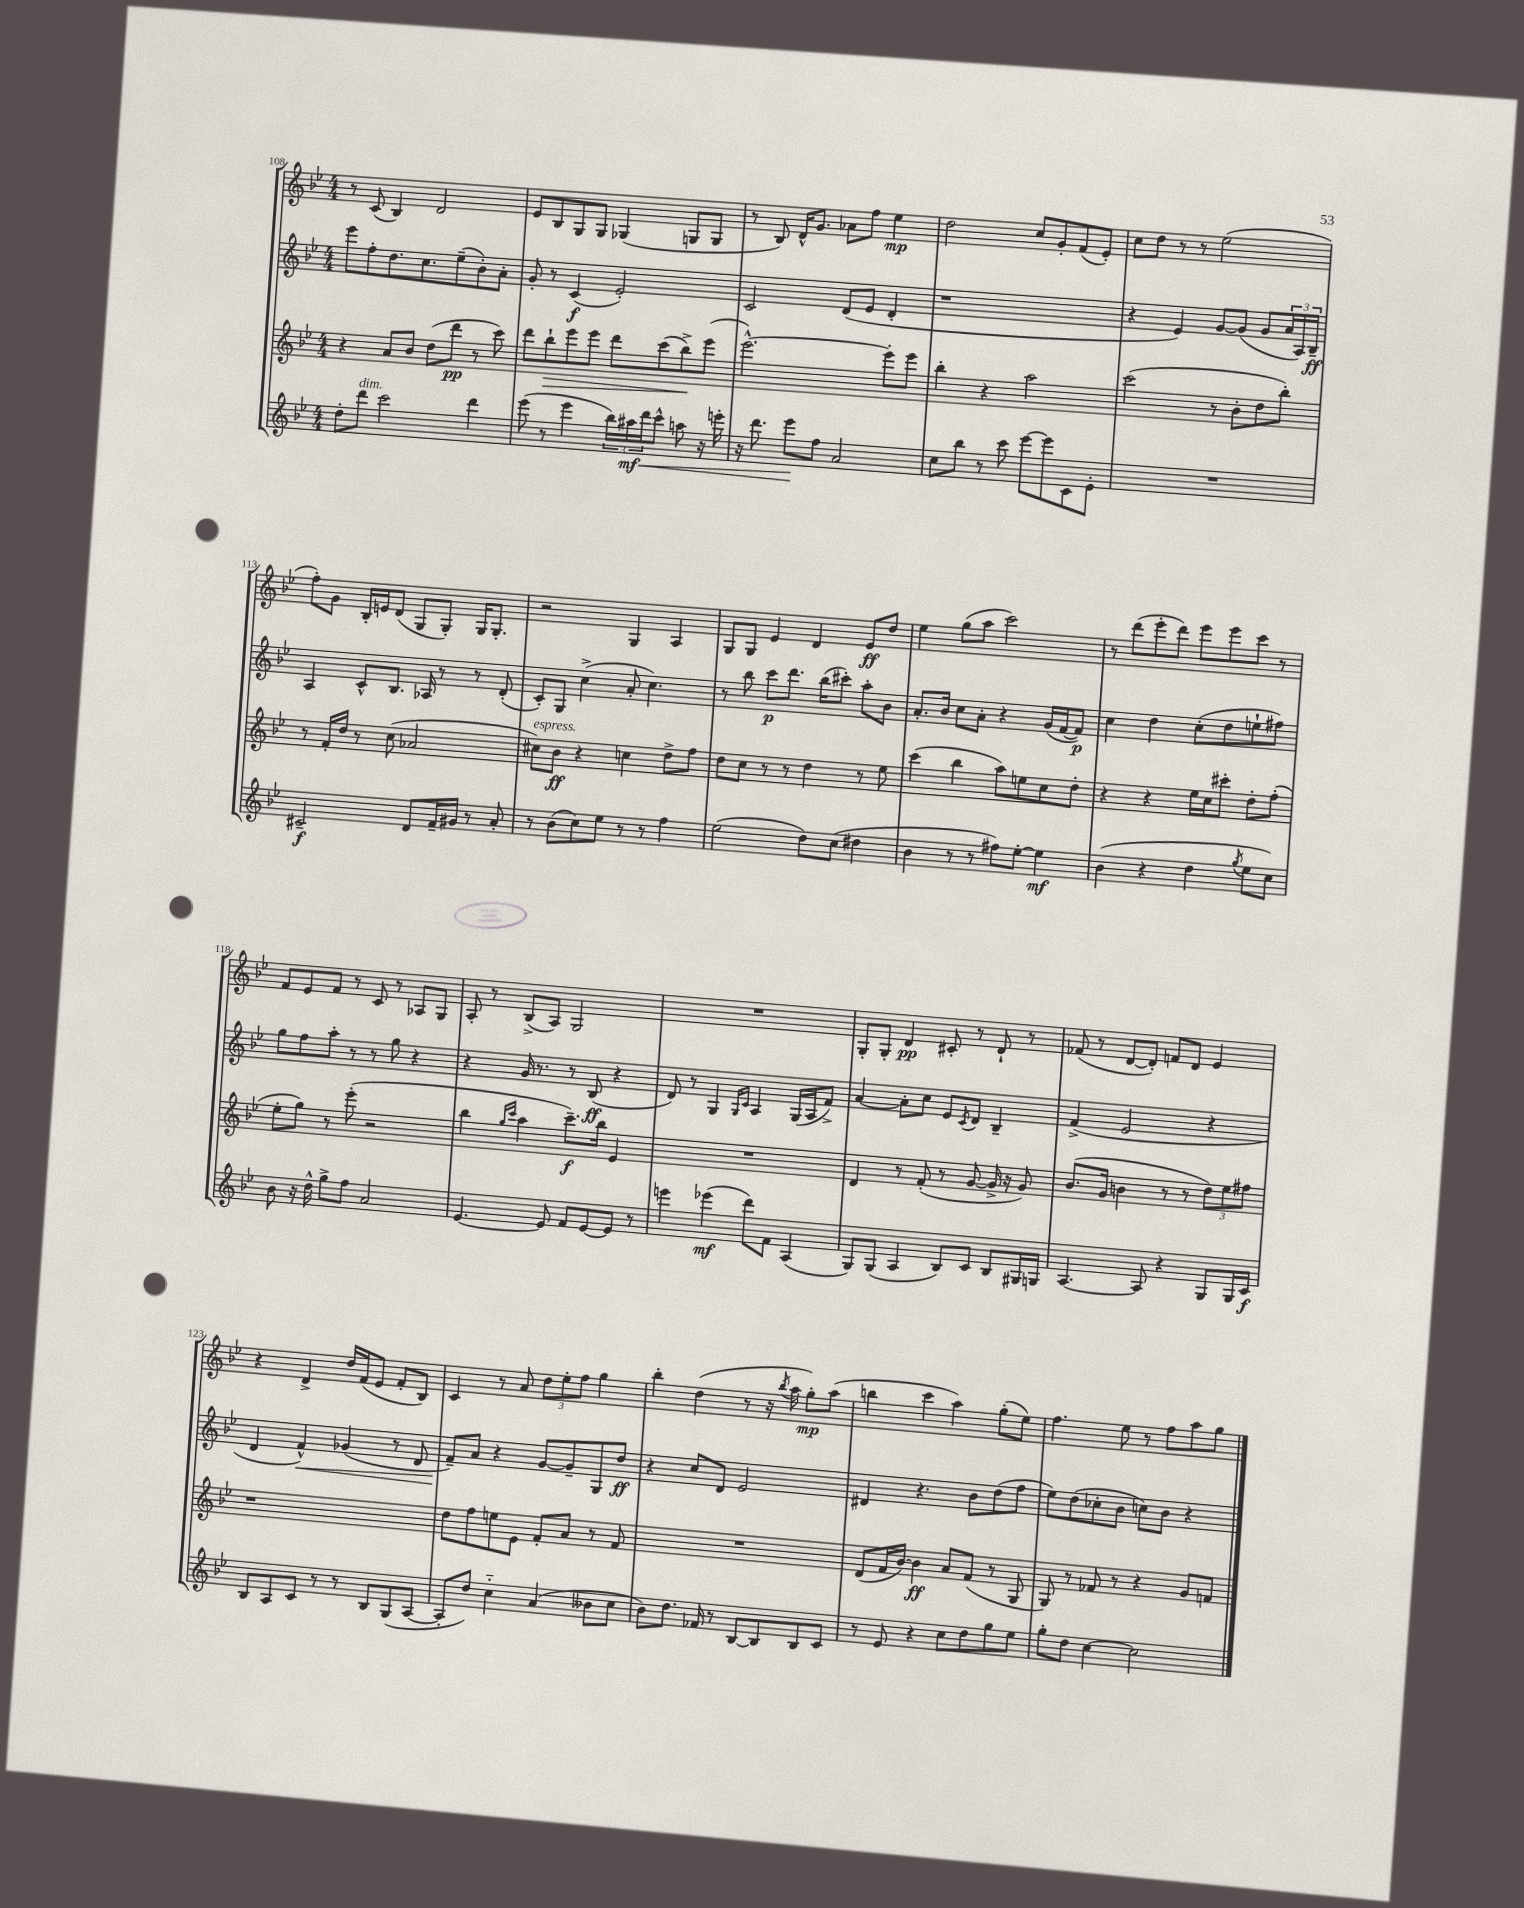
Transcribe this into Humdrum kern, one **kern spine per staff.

**kern	**kern	**kern	**kern
*staff4	*staff3	*staff2	*staff1
*clefG2	*clefG2	*clefG2	*clefG2
*k[b-e-]	*k[b-e-]	*k[b-e-]	*k[b-e-]
*M4/4	*M4/4	*M4/4	*M4/4
8dd'\L	4r	8eee-\L	8r
8ddd\J	.	8ff'\	(8c/
2ccc\	8a/L	8.dd\	4B-/)
.	8b-/J	.	.
.	.	8.cc\	.
.	(8dd\L	.	2d/
.	8ddd\J	(8ee-~\	.
4ddd\	8r	8b-'\)	.
.	8ccc\)	8a'\J	.
=	=	=	=
(8eee-\	8ddd\L	8g'/	8e-/L
8r	8bb-`\	8r	8B-/
4eee-\	8eee-\	(4c/	8G/
.	8eee-\J	.	8G/J
24bb-\LL)	8ddd\L	2e-'/)	(4G-/
24aa#\	.	.	.
24ddd\J	.	.	.
8ccc^^\J	(8ccc\	.	.
8aa\	8bb-^\)	.	8G/L
16r	(8eee-\J	.	8G/J
16eee'\	.	.	.
=	=	=	=
16r	[2.eee-^^\)	2c/	8r
8.ddd\	.	.	.
.	.	.	8B-/)
8eee-\L	.	.	16d^^/LK
.	.	.	8.g/J
8ff\J	.	.	.
2a/	.	(8d/L	8a-\L
.	.	8e-/J	8ff\J
.	8eee-'\]L	4d'/	4ee-\
.	8eee-\J	.	.
=	=	=	=
8cc\L	4bb-'\	1r	2dd\
8bb-\J	.	.	.
8r	4r	.	.
8ccc\	.	.	.
[8eee-\L	2aa\	.	8cc/L
8eee-\]	.	.	8g'/
8c\	.	.	(8f/
8e-'\J	.	.	8e-'/J)
=	=	=	=
1r	(2ccc\	4r	8cc\L
.	.	.	8dd\J
.	.	4e-/)	8r
.	.	.	8r
.	8r	[8g/L	(2ee-\
.	8b-'\L	(8g/]J	.
.	8dd\	8g/L	.
.	8bb-'\J)	24a/L	.
.	.	24A/)	.
.	.	24B-~/JJ	.
=	=	=	=
2c#~/	8r	4A/	8ff'\L)
.	16f'/LL	.	8g\J
.	16dd/JJ	.	.
.	8r	8c^^/L	16B-'/LL
.	.	.	16e/J
.	(8cc\	8.B-/J	(8d/J
8d/L	2a-/	.	8G/L
.	.	16A-/	.
16f~/L	.	8r	8G'/J)
16g#/JJ	.	.	.
8r	.	8r	16G/LK
.	.	.	8.G'/J
8a'/	.	(8d'/	.
=	=	=	=
8r	8cc#\L)	8c'/L)	2r
(8b-\L	8b-\J	8G/J	.
8cc\)	4r	(4cc^\	.
8ee-\J	.	.	.
8r	4cc\	8a'/	4G/
8r	.	4.cc\)	.
4ff\	8dd^\L	.	4A/
.	8ff\J	.	.
=	=	=	=
(2ee-\	8dd\L	8r	8G/L
.	8cc\J	8bb-\	8G/J
.	8r	8ccc\L	4e-/
.	8r	8.ddd\J	.
8dd\L)	4dd\	.	4d/
.	.	(16bb-\LK	.
(8cc\J	.	8ccc#'\J)	.
4dd#\	8r	8aa'\L	8e-/L
.	8ee-\	8b-\J	8dd/J
=	=	=	=
4b-\	(4ccc\	8.a'/L	4ee-\
.	.	16b-/Jk	.
8r	4bb-\	8cc\L	(8gg\L
8r	.	8a'\J	8aa\J
8ff#\L)	8aa\L)	4r	2ccc\)
[8ee-'\J	8ee\	.	.
4ee-\]	8cc\	(16g/LL	.
.	.	[16f/J	.
.	8dd'\J	8f/]J)	.
=	=	=	=
(4b-\	4r	4cc\	8r
.	.	.	(8ddd\L
4r	4r	4dd\	8eee-'\
.	.	.	8ddd\J)
4dd\	16ee-\LL	(8cc'\L	8eee-\L
.	16cc\J	.	.
.	8ccc#'\J	8dd\	8eee-\
8qgg/	.	.	.
8ee-\L	8dd'\L	8ee`\	8ccc\J
8cc\J)	(8ff'\J	8ff#\J)	8r
=	=	=	=
8b-\	8ee-'\L	8gg\L	8f/L
16r	8gg\J)	8ff\	8e-/
16dd^^\	.	.	.
8gg^\L	8r	8aa'\J	8f/J
8ff\J	(8eee-'\	8r	8r
2a/	2r	8r	8c/
.	.	8gg\	8r
.	.	4r	8A-/L
.	.	.	8G/J
=	=	=	=
[4.e-/	4bb-\	4r	8A'/
.	.	.	8r
.	16qqgg/LL	.	.
.	16qqccc/JJ	.	.
.	4aa\	16g/	(8B-^/L
.	.	8.r	.
8e-/]	.	.	8A/J)
8f/L	8.ccc~\L)	8r	2G/
[8e-/	.	(8B-/	.
.	16bb-\Jk	.	.
8e-/]J	4e-/	4r	.
8r	.	.	.
=	=	=	=
4eee\	1r	8d/)	1r
.	.	8r	.
(4eee-\	.	4G/	.
.	.	16qqG/LL	.
.	.	16qqc/JJ	.
8ddd\L)	.	4A/	.
8f\J	.	.	.
(4A/	.	(16G/LL	.
.	.	16A/J	.
.	.	8f^/J)	.
=	=	=	=
8G/L)	4d/	[4a/	8G'/L
(8G/J	.	.	8G'/J
4A/	8r	8a'\]L	4d/
.	(8f'/	8cc\J	.
8B-/L)	8r	8e-/L	8c#'/
.	.	8qc/	.
8c/J	[8g/	8d/J	8r
8B-/L	16g^/]	4B-~/	8d`/
.	16r	.	.
16G#/L	8g/)	.	8r
16G/JJ	.	.	.
=	=	=	=
[4.A/	(8.b-/L	(4f^/	(8f-/
.	.	.	8r
.	16g/Jk	.	.
.	4b\	2e-/	[8d/L
8A/]	.	.	8d'/]J)
4r	8r	.	8f/L
.	8r	.	8d/J
8G/L	12dd\L)	4r	4e-/
.	12ee-\	.	.
16G/L	.	.	.
.	12ff#\J	.	.
16c/JJ	.	.	.
=	=	=	=
8B-/L	1r	4d/	4r
8A/	.	.	.
8c/J	.	4f^^/)	4d^/
8r	.	.	.
8r	.	(4g-/	16dd/LL
.	.	.	(16f/J
8B-/L	.	.	8e-/J
(8G/	.	8r	8f'/L
[8A/J	.	8d/	8B-/J)
=	=	=	=
8A'/]L	8dd\L	8f~/L)	4c/
8dd/J)	8ff\	8a/J	.
4cc'~\	8ee\	4r	8r
.	8e-\J	.	8a/
(4a/	8f'/L	[8g/L	12dd\L
.	.	.	12ee-'\
.	8a/J	8g~/]	.
.	.	.	12ff\J
8b--\L	8r	8G/	4gg\
8cc\J	8f/	8dd/J	.
=	=	=	=
8b-\L)	1r	4r	4bb-'\
8.dd\J	.	.	.
.	.	8cc/L	(4dd\
16f-/	.	.	.
8r	.	8d/J	.
[8B-/L	.	2e-/	8r
8B-/]	.	.	16r
.	.	.	8qbb-/
.	.	.	16aa\
8B-/	.	.	8gg'\L)
8c/J	.	.	(8aa\J
=	=	=	=
8r	(8d/L	4d#/	4bb\
8e-/	16f/L	.	.
.	[16b-/JJ)	.	.
4r	4b-\]	4.r	4ccc\
8cc\L	8a/L	.	4aa\)
8dd\	(8f/J	8b-\L	.
8gg\	8r	(8dd\	(8gg'\L
8ee-\J	8G/	8ff\J	8ee-\J)
=	=	=	=
8gg'\L	8G/)	8ee-\L)	4.ff\
8dd\J	8r	(8dd\	.
[4cc\	8f-/	8cc-'\	.
.	8r	8b-\J	8ee-\
2cc\]	4r	8cc\L)	8r
.	.	8b-\J	8ff\L
.	8g/L	4r	8aa\
.	8f/J	.	8gg\J
==	==	==	==
*-	*-	*-	*-
